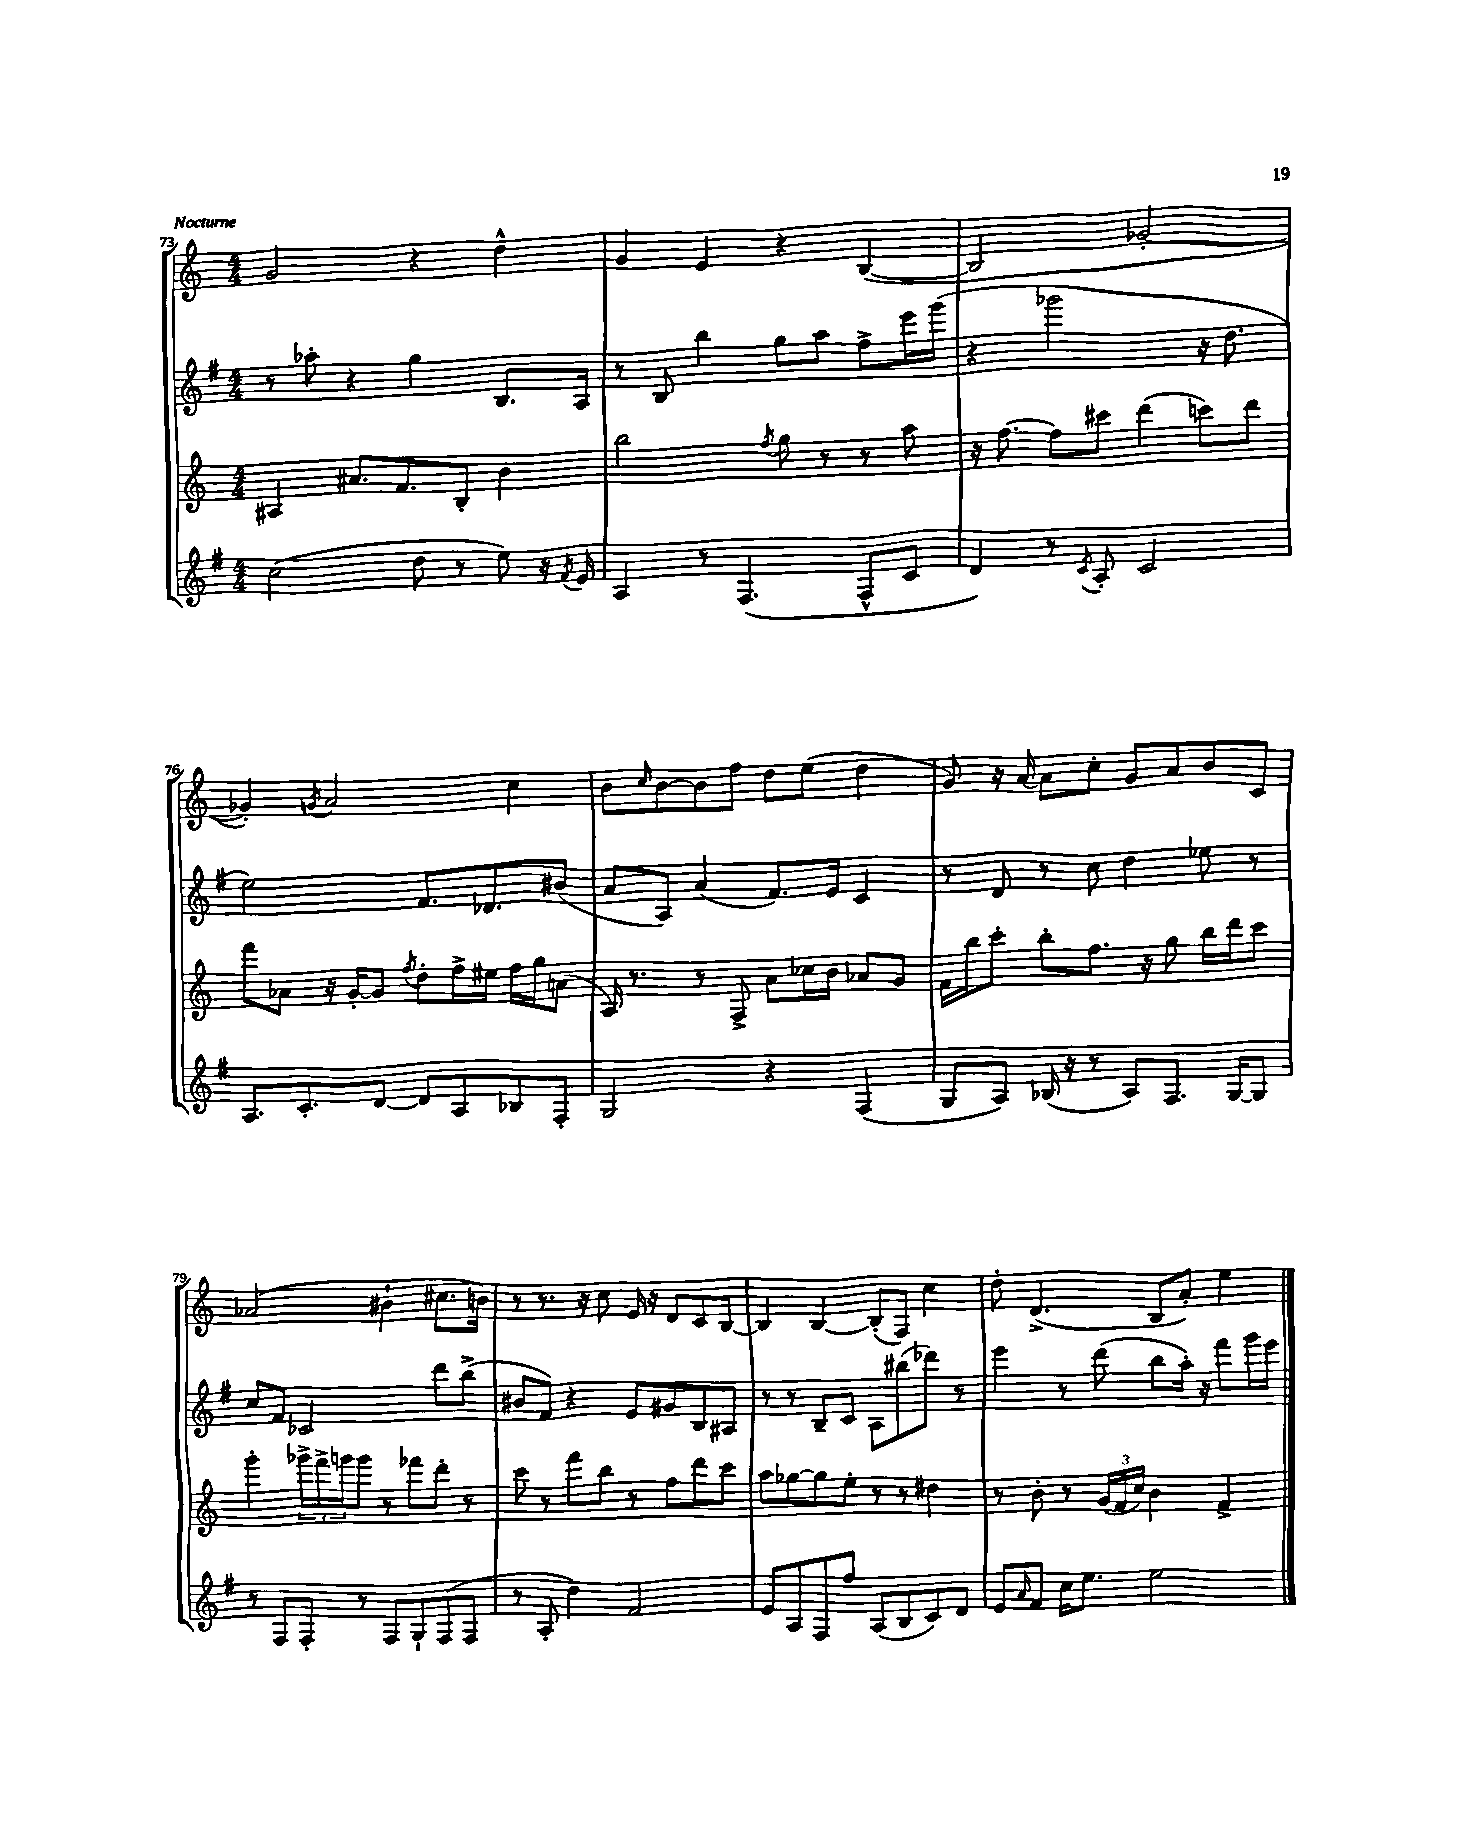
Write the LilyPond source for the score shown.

<<
\new StaffGroup <<
\new Staff = "s0" {
    \clef treble \key c \major \numericTimeSignature \time 4/4
    g'2 r4 d''4-^ |
    g'4 e'4 r4 b4~( |
    b2 ges'2~-. |
    ges'4-.) \acciaccatura { g'8 } a'2 c''4 |
    b'8 \grace { c''16 } b'8~ b'8 f''8 d''8 e''8( d''4 |
    g'8) r16 a'16~ a'8 c''8-. g'8 a'8 b'8 c'8 |
    aes'2( bis'4-! cis''8. b'16) |
    r8 r8. r16 c''8 e'16 r16 d'8 c'8 b8~ |
    b4 b4~ b8-.( f8) c''4 |
    d''8-. d'4.->( b8 a'8-.) e''4 \bar "|." |
}
\new Staff = "s1" {
    \clef treble \key g \major \numericTimeSignature \time 4/4
    r8 aes''8-. r4 g''4 b8. a16 |
    r8 b8 b''4 g''8 a''8 fis''8-> e'''16 g'''16( |
    r4 ges'''2 r16 d''8. |
    e''2) fis'8. des'8. bis'8( |
    a'8 a8) a'4( fis'8.) e'16 c'4 |
    r8 d'8 r8 c''8 d''4 ees''8 r8 |
    c''8 fis'8 ces'2 d'''8 b''8->( |
    bis'8 fis'8) r4 e'8 gis'8 b8 ais8 |
    r8 r8 b8-- c'8 a8 bis''8( des'''8) r8 |
    e'''4 r8 d'''8( b''8 a''16-.) r16 fis'''8 g'''16 e'''16 \bar "|." |
}
\new Staff = "s2" {
    \clef treble \key c \major \numericTimeSignature \time 4/4
    ais4 ais'8. f'8. b8-. b'4 |
    b''2 \acciaccatura { f''8 } g''8 r8 r8 a''8 |
    r16 f''8.~ f''8 cis'''8 d'''4( c'''8) d'''8 |
    f'''8 aes'8 r16 g'16~-. g'8 \acciaccatura { f''8 } d''8-. f''16-> eis''16 f''16 g''16 a'8( |
    a16) r8. r8 f8-> a'8 ces''16 b'16 aes'8 g'8 |
    f'16 b''16 c'''8-. b''8-. f''8. r16 g''8 b''16 d'''16 c'''8 |
    g'''4-. \tuplet 3/2 { ges'''16-> f'''16-> g'''16 } g'''8 r8 fes'''8 d'''8-. r8 |
    c'''8 r8 f'''8 b''8 r8 f''8 d'''8 c'''8 |
    a''8 ges''8~ ges''8 e''8-. r8 r8 dis''4 |
    r8 b'8-. r8 \tuplet 3/2 { g'16( f'16 c''16) } b'4 f'4-> \bar "|." |
}
\new Staff = "s3" {
    \clef treble \key g \major \numericTimeSignature \time 4/4
    c''2( d''8 r8 e''8) r16 \acciaccatura { fis'8 } e'16 |
    a4 r8 fis4.( fis8-^ c'8 |
    d'4) r8 \acciaccatura { c'8 } a8-. c'2 |
    a8. c'8.-. d'8~ d'8 a8 bes8 fis8-. |
    g2 r4 fis4( |
    g8 a8) bes16( r16 r8 a8) fis8. g16~ g8 |
    r8 fis8 fis8-. r8 fis8 g8-! fis8( fis8 |
    r8 a8-. d''4) fis'2 |
    e'8 a8 fis8 fis''8 a8( b8 c'8) d'8 |
    e'8 \grace { a'16 } fis'8 c''16 e''8. e''2 \bar "|." |
}
>>
>>
\layout { \context { \Score currentBarNumber = #73 } }
